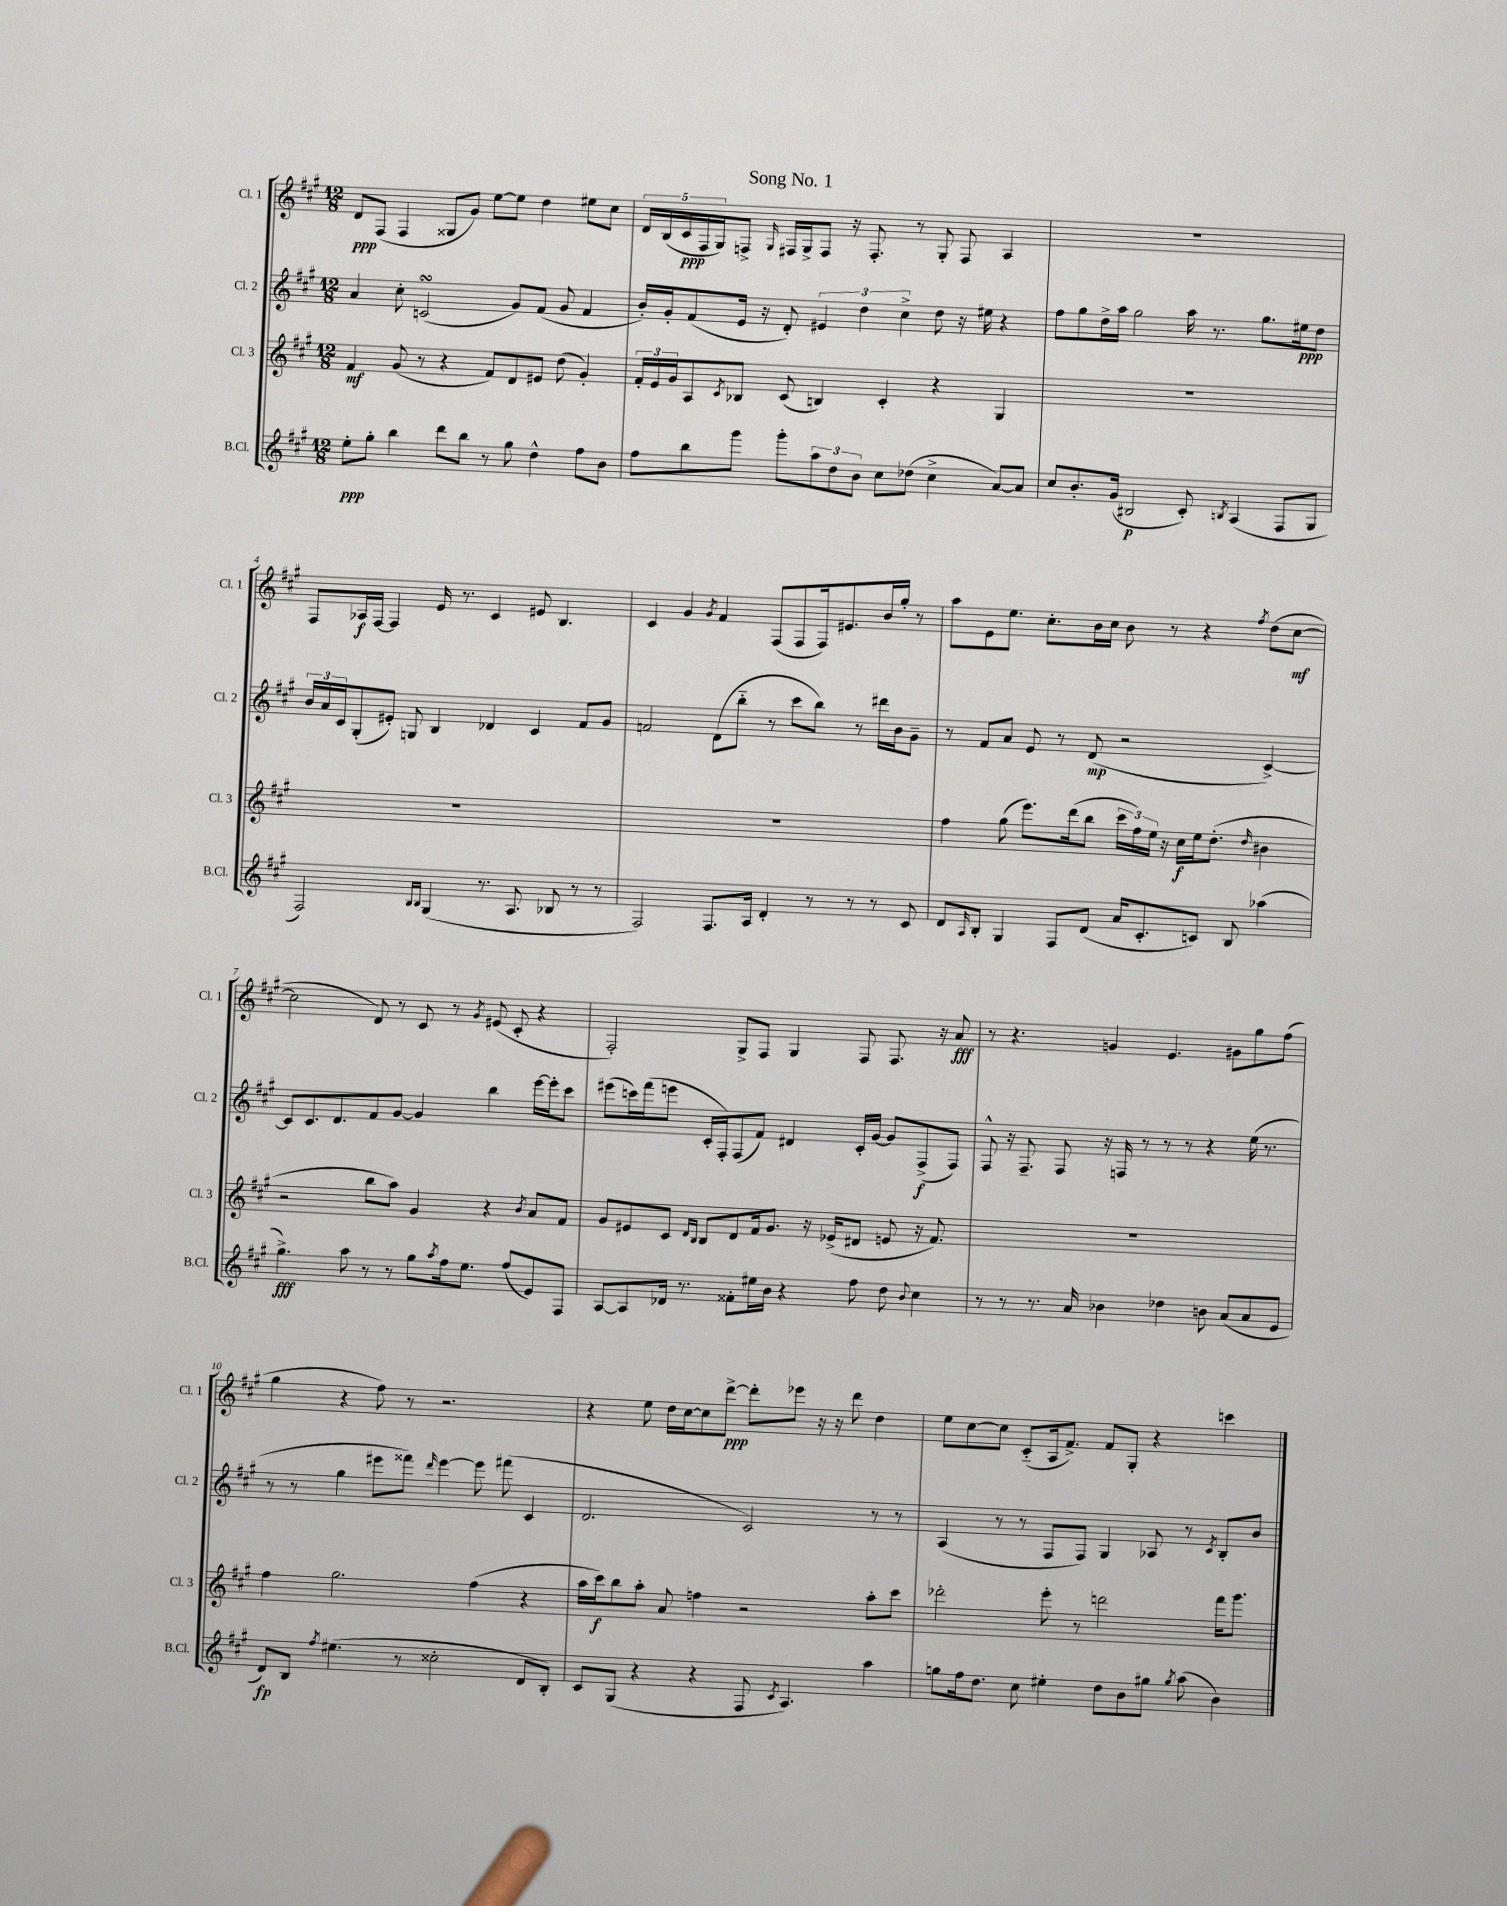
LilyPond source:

\header { title = "Song No. 1" }
<<
\new StaffGroup <<
\new Staff = "s0" \with { instrumentName = "Cl. 1" shortInstrumentName = "Cl. 1" } {
    \clef treble \key a \major \numericTimeSignature \time 12/8
    d'8\ppp fis8( fis4 gisis8 gis'8) e''8~ e''8 d''4 eis''8 cis''8 |
    \tuplet 5/4 { d'16 b16( cis'16\ppp fis16 gis16) } f8-> \grace { gis16 } fis16 gis16-> fis8 r16 fis8.-. r8 gis8-. fis8 a4 |
    R1. |
    fis8 aes16\f fis16~ fis4 e'16 r8. cis'4 eis'8 b4. |
    cis'4 gis'4 \acciaccatura { gis'8 } fis'4 fis8( fis8 fis16) eis'8. b'16 gis''16-. r8 |
    a''8 e'8 e''8. cis''8.-. b'16 cis''16 b'8 r8 r4 \acciaccatura { fis''8 } d''8( cis''8~\mf |
    cis''2 d'8) r8 cis'8 r8 \acciaccatura { gis'8 } eis'8( cis'8-. r4 |
    fis2-.) gis8-> fis8 gis4 fis8 fis8. r16 a'8\fff |
    r8 r4. g'4 e'4. gis'8 gis''8 fis''8( |
    gis''4 r4 fis''8) r8 r2. |
    r4 e''8 d''16 cis''16~ cis''8 d'''8~->\ppp d'''8-. ees'''8 r16 r16 d'''8 d''4 |
    e''8 cis''8~ cis''8 cis'8-_( a16 fis'8.->) fis'8 gis8-. r4 c'''4 \bar "|." |
}
\new Staff = "s1" \with { instrumentName = "Cl. 2" shortInstrumentName = "Cl. 2" } {
    \clef treble \key a \major \numericTimeSignature \time 12/8
    a'4 cis''8-. c'2\turn( gis'8) fis'8( gis'8 fis'4 |
    b'16-.) gis'16-. fis'8( e'16 r16 d'8-.) \tuplet 3/2 { eis'4 d''4 cis''4-> } d''8 r16 eis''16 r4 |
    fis''8 gis''8 d''16-> a''16 gis''2 a''16 r8. gis''8. eis''16\ppp d''8 |
    \tuplet 3/2 { b'16 a'16 cis'16 } gis8-.( eis'8-.) g8 b4 des'4 cis'4 fis'8 gis'8 |
    f'2 d'8( b''8-_ r8 cis'''8 b''8) r8 dis'''16 b'16 gis'8-- |
    r8 fis'8 a'8 e'8 r8 d'8\mp( r2 cis'4~->) |
    cis'8 cis'8. d'8. fis'8 gis'8~ gis'4 b''4 e'''16~ e'''16-. cis'''8 |
    eis'''8( c'''16) fis'''16( e'''8 cis'16-. fis16-.) fis8( fis'8) dis'4 cis'16-. gis'16~ gis'8 fis8->\f( fis8) |
    fis8-^ r16 fis8.-- fis8 r16 f16 r8 r8 r8 r4 e''16( r8. |
    r8 r8 gis''4 eis'''8 fisis'''8) \grace { d'''16 } eis'''4~ eis'''8 fis'''8( cis'4 |
    d'2. cis'2) r8 r8 |
    a4( r8 r8 fis8 fis8) gis4 aes8 r8 \acciaccatura { cis'8 } b8-. b'8 \bar "|." |
}
\new Staff = "s2" \with { instrumentName = "Cl. 3" shortInstrumentName = "Cl. 3" } {
    \clef treble \key a \major \numericTimeSignature \time 12/8
    fis'4\mf gis'8( r8 r4 fis'8) d'8 eis'8 d''8( gis'4-.) |
    \tuplet 3/2 { fis'16-. e'16 gis'16 } a8 \acciaccatura { cis'8 } bes8 cis'8( b4) cis'4-. r4 gis4 |
    R1. |
    R1. |
    R1. |
    fis''4 gis''8( e'''8.) d'''16( b''8 \tuplet 3/2 { cis'''16 fis''16) e''16 } r16 cis''16\f e''16 d''8.-.( \grace { d''16 } bis'4 |
    r2 b''8 a''8) gis'4 r4 \acciaccatura { b'8 } a'8 fis'8 |
    gis'8 eis'8 cis'8 \grace { d'16 b16 } b8 d'8 fis'16 gis'8. r16 ees'16->( dis'8 e'8 r16 fis'8.) |
    R1. |
    fis''4 gis''2. fis''4( r4 |
    a''16 cis'''16\f) b''8 a''8-. a'8 f''4 r2 a''8-. cis'''8 |
    des'''2-. e'''8-. r8 d'''2 fis'''16 gis'''8. \bar "|." |
}
\new Staff = "s3" \with { instrumentName = "B.Cl." shortInstrumentName = "B.Cl." } {
    \clef treble \key a \major \numericTimeSignature \time 12/8
    e''8-.\ppp gis''8-. b''4 d'''8 b''8 r8 gis''8 d''4-^ fis''8 b'8 |
    fis''8 b''8 gis'''8 gis'''8-. \tuplet 3/2 { a''8 d''8 b'8 } cis''8 des''8( cis''4-> a'8~) a'8 |
    cis''8 b'8.-. gis'16( bis2\p cis'8-.) \acciaccatura { b8 } a4( fis8 gis8 |
    fis2) \grace { b16 b16 } gis4( r8. a8. bes8 r8 r8 |
    fis2) fis8. a16 d'4-. r8 r8 r8 cis'8 |
    d'8 \grace { a16 } b8-. gis4 fis8 d'8( a'16 cis'8.-. c'8) b8 aes''4( |
    gis''4.->\fff) a''8 r8 r8 gis''8 \acciaccatura { a''8 } fis''16 e''8. fis''8( e'8) fis8 |
    a8~ a8 des'16 r8. fisis'8-. eis''16 b'16 r4 fis''8 d''8 \appoggiatura { b'8 } cis''4 |
    r8 r8 r8. a'16 bes'4 des''4 b'8 a'8( a'8 e'8 |
    d'8\fp) b8 \acciaccatura { fis''8 } eis''4.( r8 cisis''2-. d'8 b8-.) |
    cis'8 gis8( r4 r4 fis8 \acciaccatura { cis'8 } a4.) a''4 |
    g''8 fis''16 d''8. cis''8 eis''4-. d''8 b'8 gis''8 \acciaccatura { gis''8 } a''8( b'4) \bar "|." |
}
>>
>>
